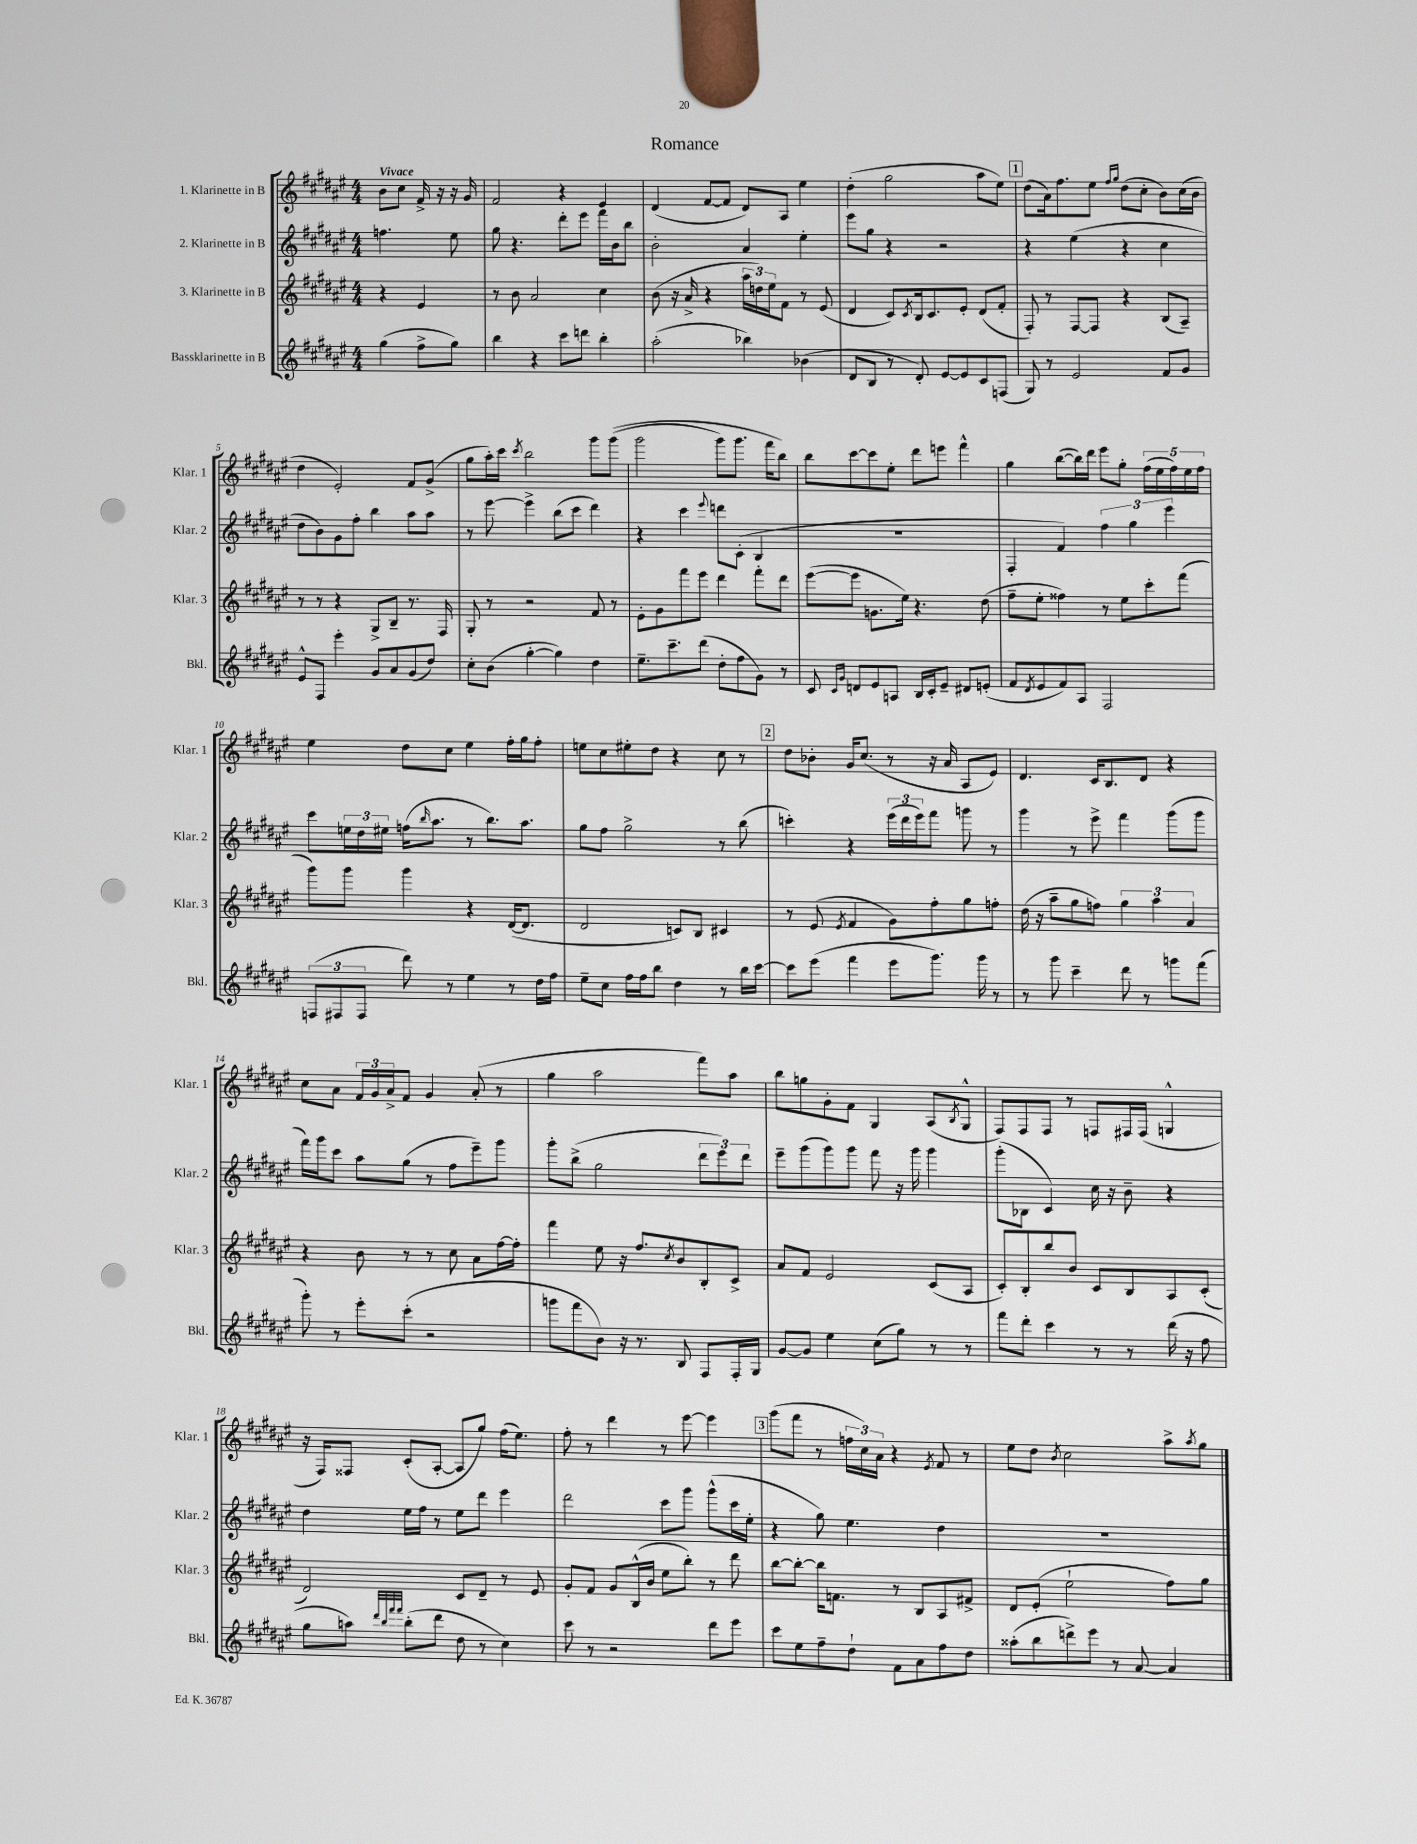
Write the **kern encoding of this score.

**kern	**kern	**kern	**kern
*staff4	*staff3	*staff2	*staff1
*clefG2	*clefG2	*clefG2	*clefG2
*k[f#c#g#d#a#e#]	*k[f#c#g#d#a#e#]	*k[f#c#g#d#a#e#]	*k[f#c#g#d#a#e#]
*M4/4	*M4/4	*M4/4	*M4/4
(4gg#	4r	4.ff	8b
.	.	.	8cc#
8ff#^	4e#	.	16f#^
.	.	.	16r
8gg#)	.	8ee#	16r
.	.	.	16g#
=	=	=	=
4bb	8r	8gg#	2f#
.	8b	4.r	.
4r	2a#	.	.
8ccc#	.	8ddd#'	4r
8ddd	.	8eee#	.
4bb'	4cc#	16fff#	4e#
.	.	16b	.
.	.	8bb	.
=	=	=	=
(2aa#'	(8b	2b'	(4d#
.	16r	.	.
.	16a#^	.	.
.	4r	.	[8f#
.	.	.	8f#]
4bb-)	24aa#	4a#	8d#)
.	24dd)	.	.
.	24ee#	.	.
.	8f#	.	8A#
(4b-	8r	4ee#'	4ee#
.	(8e#	.	.
=	=	=	=
8d#	4d#	8eee#	(4dd#'
8B	.	8gg#	.
8r	8c#)	4r	2gg#
.	8qc#	.	.
8d#')	16B	.	.
.	8.c#	.	.
[8e#	.	2r	.
8e#]	8e#'	.	.
8c#	(8d#	.	8aa#
(8F	8f#'	.	8ee#)
=	=	=	=
8G#)	8F#')	4r	(8dd#
8r	8r	.	16a#)
.	.	.	8.ff#
2e#	[8F#	(4ee#	.
.	8F#]	.	8ee#
.	.	.	16qqff#
.	.	.	16qqgg#
.	4r	4r	(8dd#
.	.	.	8cc#'
8f#	(8B	4cc#	8b)
8g#	8A#~)	.	(16cc#
.	.	.	16b
=	=	=	=
8e#^^	8r	8dd#	4dd#
8F#	8r	8b)	.
4eee#'	4r	8g#	2e#')
.	.	8ff#'	.
8g#	8G#^	4bb	.
8a#	8B~	.	.
(8g#	8.r	8aa#	8f#
8dd#)	.	8aa#	(8g#^
.	16F#	.	.
=	=	=	=
8cc#'	8G#'	8r	8gg#
(8b	8r	[8eee#	16aa#')
.	.	.	16ccc#
.	.	.	8qccc#
[4gg#'	2r	4eee#^]	2bb
4gg#])	.	(8bb	.
.	.	8ccc#	.
4dd#	8f#	4ddd#)	8ggg#
.	8r	.	&((8ggg#
=	=	=	=
8.ee#~	8e#'	4r	2ggg#
.	8g#	.	.
8.ccc#~	.	.	.
.	8fff#	4ccc#	.
(8ddd#	8eee#	.	.
.	.	8qqeee#	.
8dd#'	4ddd#	8ddd	8ggg#)
8ff#	.	(8c#'	8.ggg#
8g#)	8fff#'	4B	.
.	.	.	16fff#
8r	8ddd#	.	8bb&)
=	=	=	=
8c#	([8eee#	1r	8bb
16qqc#	.	.	.
16qqg#	.	.	.
8d	8eee#]	.	[8ccc#
8e#	8.g	.	8ccc#]
8A	.	.	8ee#'
.	16ee#)	.	.
16B	4.r	.	8ddd#
16c#'	.	.	.
8e#~	.	.	8eee
8d#	.	.	4fff#^^
(8e'	(8dd#	.	.
=	=	=	=
8f#	8ff#~	4F#'	4gg#
8qd#	.	.	.
8e#	8ee#'	.	.
8f#)	4ff##)	4f#)	([8bb
8A#	.	.	16bb])
.	.	.	16ddd#
2F#	8r	6ff#	8eee#
.	8ee#	.	8gg#'
.	.	6gg#	.
.	8ccc#'	.	(20ff#
.	.	.	20ee#
.	.	6eee#	.
.	.	.	20ff#)
.	(8fff#	.	.
.	.	.	20ee#
.	.	.	20ff#
=	=	=	=
(12F	8ggg#)	8ccc#	4ee#
12F#	.	.	.
.	8ggg#	24ee	.
12F#	.	24dd#	.
.	.	24ee#	.
8ddd#)	4ggg#	(16ff	8dd#
.	.	16qqbb	.
.	.	8.aa#	.
8r	.	.	8cc#
4ee#	4r	8r	4ee#
.	.	8.bb)	.
8r	([16d#	.	16ff#'
.	8.d#]	8.aa#	16gg#
16dd#	.	.	8ff#'
16ff#	.	.	.
=	=	=	=
8ee#~	2d#	8gg#	8ee
8cc#	.	8ff#	8cc#
16ff#	.	2gg#^	8ee#'
16ff#	.	.	.
8bb	.	.	8dd#
4dd#	8c)	.	4r
.	8B	.	.
8r	4c#	8r	8cc#
16bb	.	(8bb	8r
[16ccc#	.	.	.
=	=	=	=
8ccc#]	8r	4ccc')	8dd#
(8eee#	(8e#	.	8b-'
.	8qe#	.	.
4fff#	4f#	4r	16g#
.	.	.	(8.cc#
8eee#	8g#)	(24eee#	8r
.	.	24ddd#	.
.	.	24eee#)	.
8.ggg#)	8ff#'	8fff#	16r
.	.	.	16a#
.	8gg#	8ggg	8A#
16ggg#	.	.	.
8r	8ff'	8r	8e#)
=	=	=	=
8r	(16dd#	4ggg#	4.d#
.	16r	.	.
8ggg#	8aa#~	.	.
4ccc#~	8gg#	8r	.
.	8ff)	8eee#^	16c#
.	.	.	8.B
8ddd#	6gg#	4fff#	.
8r	.	.	8d#
.	6aa#	.	.
8ggg	.	(8ggg#	4r
.	6a#	.	.
(8fff#	.	8ggg#	.
=	=	=	=
8ggg#')	4r	16fff#)	8cc#
.	.	16ggg#	.
8r	.	8ccc#	8a#
8eee#'	8b	8aa#	24f#
.	.	.	24g#
.	.	.	24a#^
(8ccc#'	8r	(8gg#	8f#
2r	8r	8r	4g#
.	8cc#	8ff#	.
.	8a#	8eee#~)	(8a#'
.	[16ff#	8ggg#	8r
.	16ff#']	.	.
=	=	=	=
8ggg	4fff#	8ggg#'	4gg#
8fff#	.	(8bb^	.
8b)	8ee#	2gg#	2aa#
16r	16r	.	.
8.r	8.ff#	.	.
.	8qcc#	.	.
8B	8b	.	.
8F#	8B'	12ddd#	8fff#)
.	.	12eee#)	.
16F#'	8c#^	.	8aa#
.	.	12ddd#	.
16G#	.	.	.
=	=	=	=
[8g#	8a#	8eee#~	8bb
8g#]	8f#	(8ggg#	8gg
4ee#	2e#	8ggg#)	8g#'
.	.	8ggg#	8f#
(8cc#	.	8fff#	4G#
8gg#)	.	16r	.
.	.	16ggg#	.
8r	(8c#	4ggg#	(8A#
.	.	.	8qB
8r	8A#	.	8G#^^
=	=	=	=
8fff#	8c#')	(8ggg#'	8F#)
8ddd#'	8B'	8B-	8F#
4ccc#	8bb	4c#)	8F#
.	8b	.	8r
8r	8c#	16cc#	8F
.	.	16r	.
8r	8B	8b~	16F#
.	.	.	(16F#
(16ddd#	8A#	4r	4G^^
16r	.	.	.
8ff#	(8c#'	.	.
=	=	=	=
8gg#	2d#)	4dd#	16r
.	.	.	16F#)
8aa)	.	.	8F##
32qqddd#	.	.	.
32qqbb	.	.	.
32qqfff#	.	.	.
32qqfff#	.	.	.
(8bb'	.	16ee#	(8c#'
.	.	16ff#	.
8ddd#	.	8r	[8A#'
8dd#	8c#	8ee#	8A#]
8r	8d#~	8ddd#	8gg#)
4cc#)	8r	4eee#	(16ff#
.	.	.	8.ee#)
.	8e#	.	.
=	=	=	=
8ccc#	8g#'	2ddd#	8ff#'
8r	8f#	.	8r
2r	8g#	.	4ddd#
.	(16B^^	.	.
.	16b	.	.
.	8ee#	8ccc#	8r
.	8bb')	8ggg#	[8eee#
8ddd#	8r	(8ggg#^^	4eee#]
8eee#	8ddd#	16ccc#	.
.	.	16ee#'	.
=	=	=	=
8ccc#	[8bb	4r	(8ggg#
8ee#	8bb'_	.	8fff#
8ff#~	16bb]	8gg#)	8r
.	8.f	.	.
8dd#`	.	4.ee#	24ff
.	.	.	24cc#)
.	.	.	24a#
8f#	8r	.	4r
8a#	8B	.	.
.	.	.	8qe#
8ff#	8A#	4dd#	8f#
8dd#	8f#^	.	8r
=	=	=	=
(8aa##'	8d#	1r	8ee#
8bb	(8e#'	.	8dd#
.	.	.	8qb
8ddd^)	2ee#`	.	2cc#
8eee#	.	.	.
8r	.	.	.
[8a#	.	.	.
4a#]	8ff#)	.	8aa#^
.	.	.	8qaa#
.	8gg#	.	8gg#
==	==	==	==
*-	*-	*-	*-
